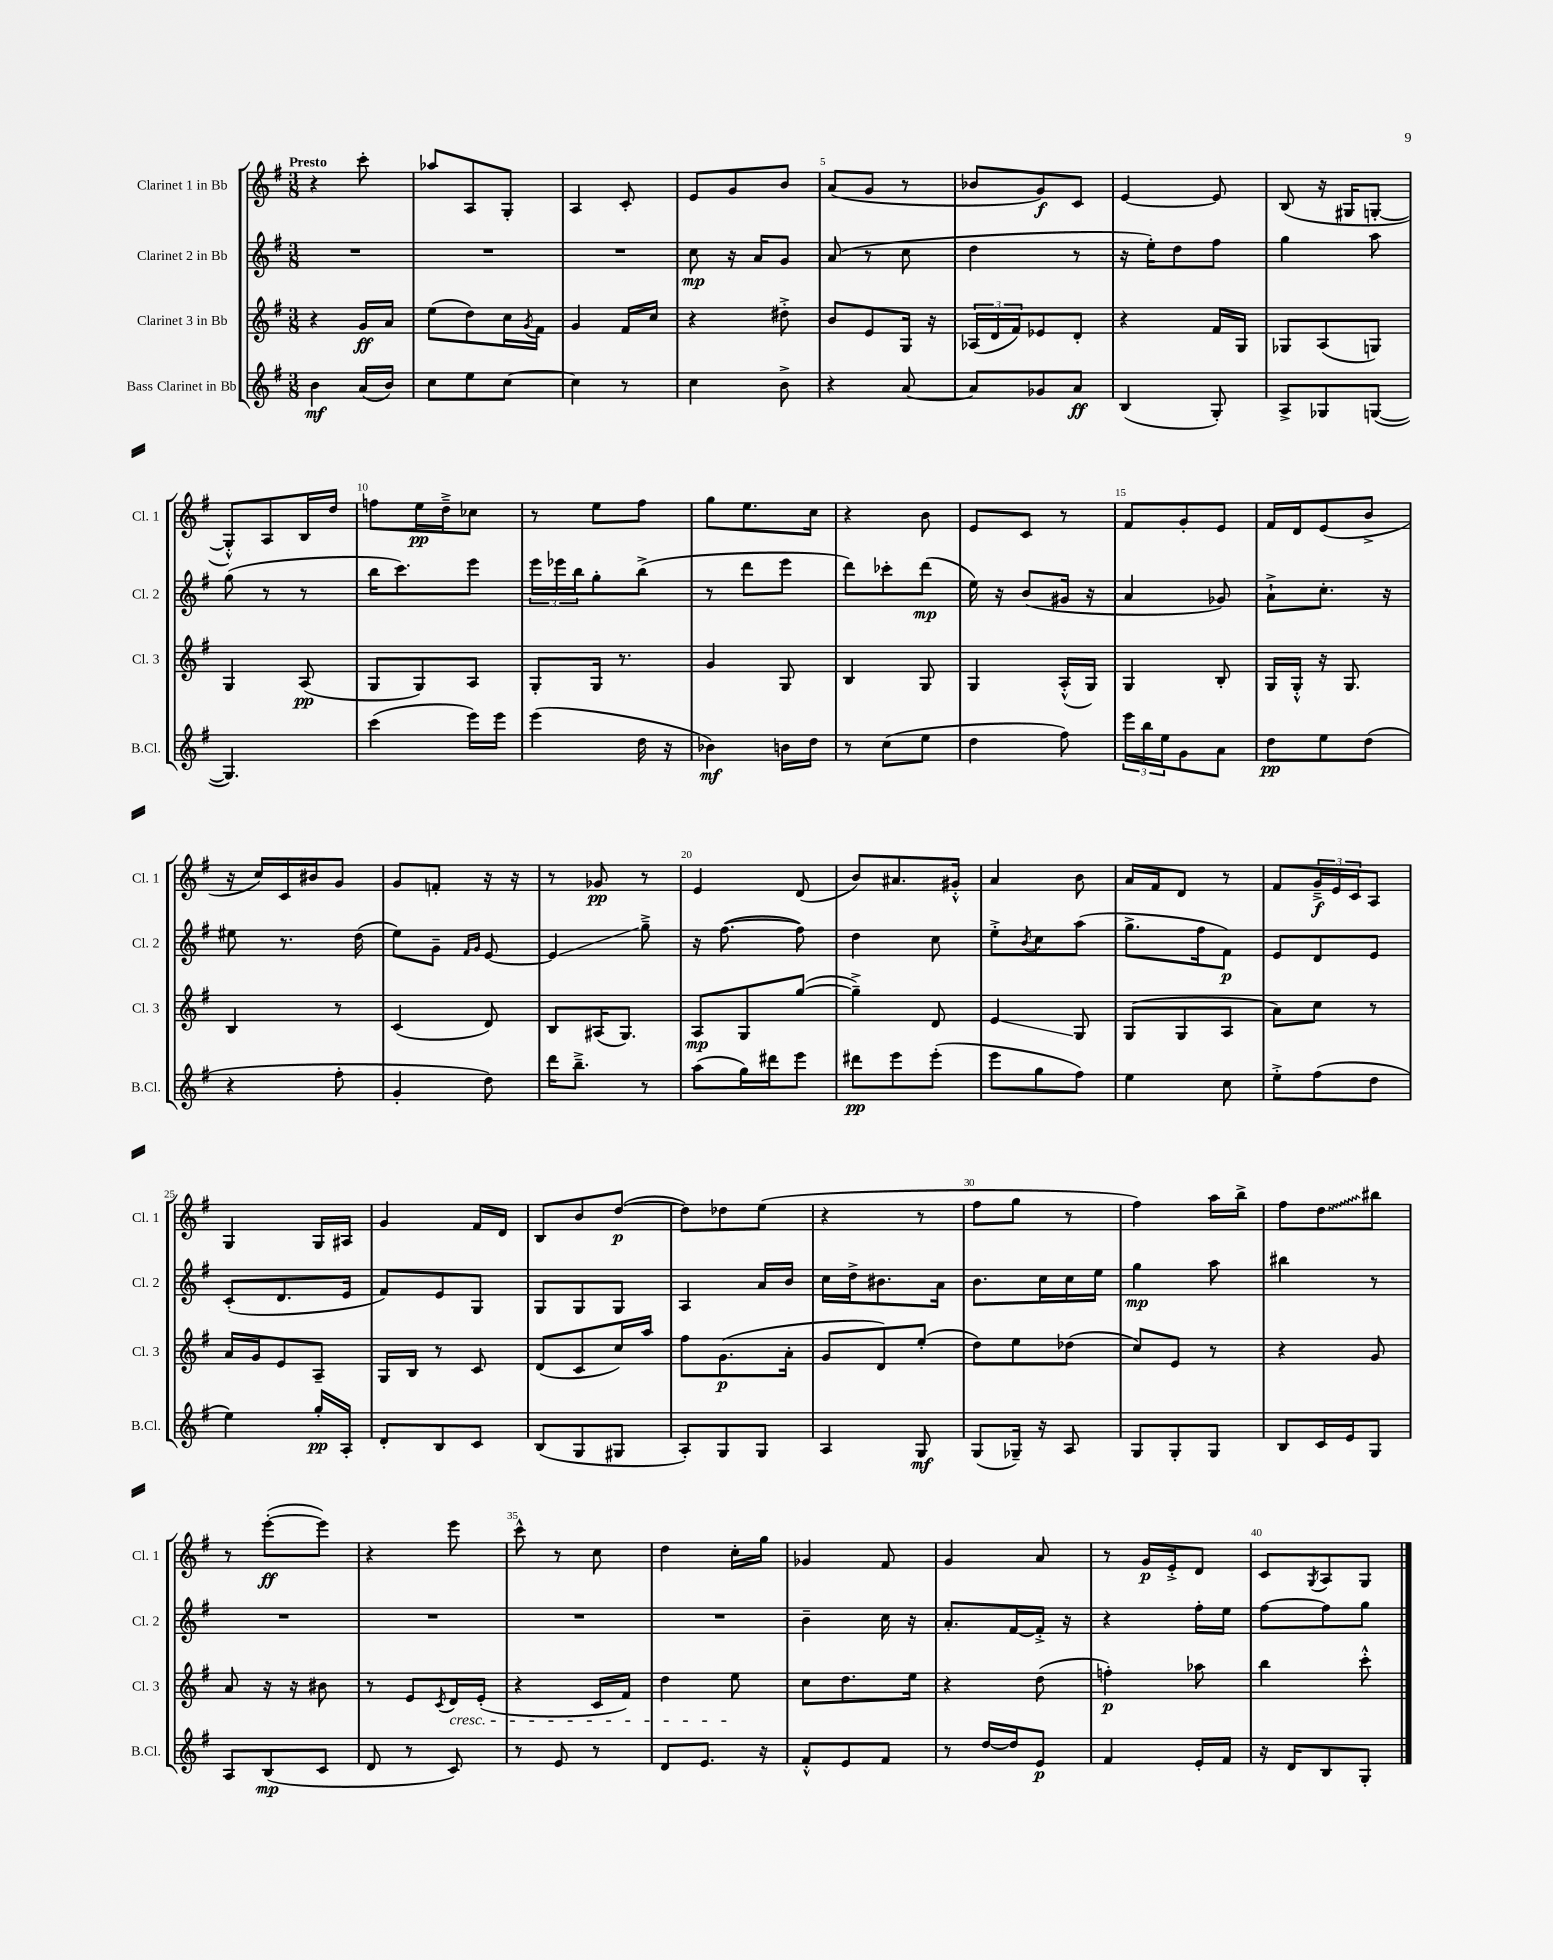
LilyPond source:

<<
\new StaffGroup <<
\new Staff = "s0" \with { instrumentName = "Clarinet 1 in Bb" shortInstrumentName = "Cl. 1" } {
    \clef treble \key g \major \numericTimeSignature \time 3/8 \tempo "Presto"
    r4 c'''8-. |
    aes''8 a8 g8-. |
    a4 c'8-. |
    e'8 g'8 b'8 |
    a'8( g'8 r8 |
    bes'8 g'8\f) c'8 |
    e'4~ e'8 |
    b8( r16 gis16 g8~-. |
    g8-.-^) a8 b16 d''16 |
    f''8 e''16\pp d''16---> ces''8 |
    r8 e''8 fis''8 |
    g''8 e''8. c''16 |
    r4 b'8 |
    e'8 c'8 r8 |
    fis'8 g'8-. e'8 |
    fis'16 d'16 e'8( b'8-> |
    r16 c''16) c'16 bis'16 g'8 |
    g'8 f'8-. r16 r16 |
    r8 ges'8\pp r8 |
    e'4 d'8( |
    b'8) ais'8. gis'16-.-^ |
    a'4 b'8 |
    a'16 fis'16 d'8 r8 |
    fis'8 \tuplet 3/2 { g'16--->\f e'16 c'16 } a8 |
    g4 g16 ais16 |
    g'4 fis'16 d'16 |
    b8 b'8 d''8~\p( |
    d''8) des''8 e''8( |
    r4 r8 |
    fis''8 g''8 r8 |
    fis''4) a''16 b''16-> |
    fis''8 \once \override Glissando.style = #'zigzag d''8\glissando bis''8 |
    r8 e'''8~-.\ff( e'''8) |
    r4 e'''8 |
    c'''8-^ r8 c''8 |
    d''4 c''16-. g''16 |
    ges'4 fis'8 |
    g'4 a'8 |
    r8 g'16\p e'16-.-> d'8 |
    c'8 \acciaccatura { g8 } a8 g8 \bar "|." |
}
\new Staff = "s1" \with { instrumentName = "Clarinet 2 in Bb" shortInstrumentName = "Cl. 2" } {
    \clef treble \key g \major \numericTimeSignature \time 3/8
    R4. |
    R4. |
    R4. |
    c''8\mp r16 a'16 g'8 |
    a'8( r8 c''8 |
    d''4 r8 |
    r16 e''16-.) d''8 fis''8 |
    g''4 a''8 |
    g''8( r8 r8 |
    b''16 c'''8.) e'''8 |
    \tuplet 3/2 { e'''16 ees'''16 b''16 } g''8-. b''8->( |
    r8 d'''8 e'''8 |
    d'''8) ces'''8-. d'''8\mp( |
    e''16) r16 b'8( gis'16 r16 |
    a'4 ges'8) |
    a'8-!-> c''8.-. r16 |
    eis''8 r8. d''16( |
    e''8) g'8-- \grace { fis'16 g'16 } e'8~ |
    e'4\glissando g''8---> |
    r16 fis''8.~( fis''8) |
    d''4 c''8 |
    e''8-.-> \acciaccatura { b'8 } c''8 a''8( |
    g''8.-> fis''16 fis'8\p) |
    e'8 d'8 e'8 |
    c'8-.( d'8. e'16 |
    fis'8) e'8 g8 |
    g8 g8 g8 |
    a4 a'16 b'16 |
    c''16 d''16-> bis'8. a'16 |
    b'8. c''16 c''16 e''16 |
    g''4\mp a''8 |
    bis''4 r8 |
    R4. |
    R4. |
    R4. |
    R4. |
    b'4-- c''16 r16 |
    a'8.-. fis'16~ fis'16-.-> r16 |
    r4 fis''16-. e''16 |
    fis''8~ fis''8 g''8 \bar "|." |
}
\new Staff = "s2" \with { instrumentName = "Clarinet 3 in Bb" shortInstrumentName = "Cl. 3" } {
    \clef treble \key g \major \numericTimeSignature \time 3/8
    r4 g'16\ff a'16 |
    e''8( d''8) c''16 \acciaccatura { g'8 } fis'16 |
    g'4 fis'16 c''16 |
    r4 dis''8-.-> |
    b'8 e'8 g16 r16 |
    \tuplet 3/2 { aes16( d'16 fis'16) } ees'8 d'8-. |
    r4 fis'16 g16 |
    ges8 a8( g8) |
    g4 a8\pp( |
    g8 g8) a8 |
    g8-. g16 r8. |
    g'4 g8 |
    b4 g8 |
    g4 a16-.-^( g16) |
    g4 b8-. |
    g16 g16-.-^ r16 g8. |
    b4 r8 |
    c'4( d'8) |
    b8 ais16( g8.) |
    a8\mp g8 g''8~( |
    g''4--->) d'8 |
    e'4\glissando g8 |
    g8( g8 a8 |
    a'8) c''8 r8 |
    a'16 g'16 e'8 a8-- |
    g16 b16 r8 c'8 |
    d'8( c'8 c''16) a''16 |
    fis''8 g'8.\p( a'16-. |
    g'8 d'8) e''8-.( |
    d''8) e''8 des''8( |
    c''8) e'8 r8 |
    r4 g'8 |
    a'8 r16 r16 bis'8 |
    r8 e'8 \acciaccatura { c'8 } d'16\cresc e'16-.( |
    r4 c'16 fis'16) |
    d''4 e''8\! |
    c''8 d''8. e''16 |
    r4 d''8( |
    f''4-.\p) aes''8 |
    b''4 c'''8-.-^ \bar "|." |
}
\new Staff = "s3" \with { instrumentName = "Bass Clarinet in Bb" shortInstrumentName = "B.Cl." } {
    \clef treble \key g \major \numericTimeSignature \time 3/8
    b'4\mf a'16( b'16) |
    c''8 e''8 c''8~ |
    c''4 r8 |
    c''4 b'8-> |
    r4 a'8~ |
    a'8 ges'8 a'8\ff |
    b4( g8-.) |
    a8-> ges8 g8~( |
    g4.) |
    c'''4( e'''16) e'''16 |
    e'''4( d''16 r16 |
    bes'4\mf) b'16 d''16 |
    r8 c''8( e''8 |
    d''4 fis''8) |
    \tuplet 3/2 { e'''16 b''16 e''16 } g'8 a'8 |
    d''8\pp e''8 d''8( |
    r4 fis''8-. |
    g'4-. d''8) |
    d'''16 b''8.---> r8 |
    a''8( g''16) dis'''16 e'''8 |
    dis'''8\pp e'''8 e'''8-.( |
    e'''8 g''8 fis''8) |
    e''4 c''8 |
    e''8-.-> fis''8( d''8 |
    e''4) g''16-.\pp a16-. |
    d'8-. b8 c'8 |
    b8( g8 gis8 |
    a8-.) g8 g8 |
    a4 g8\mf |
    g8( ges16--) r16 a8 |
    g8 g8-. g8 |
    b8 c'16 e'16 g8 |
    a8 b8\mp( c'8 |
    d'8 r8 c'8) |
    r8 e'8 r8 |
    d'8 e'8. r16 |
    fis'8-.-^ e'8 fis'8 |
    r8 d''16~ d''16 e'8\p |
    fis'4 e'16-. fis'16 |
    r16 d'16 b8 g8-. \bar "|." |
}
>>
>>
\layout { \context { \Score \override BarNumber.break-visibility = ##(#f #t #t) barNumberVisibility = #(every-nth-bar-number-visible 5) } }
